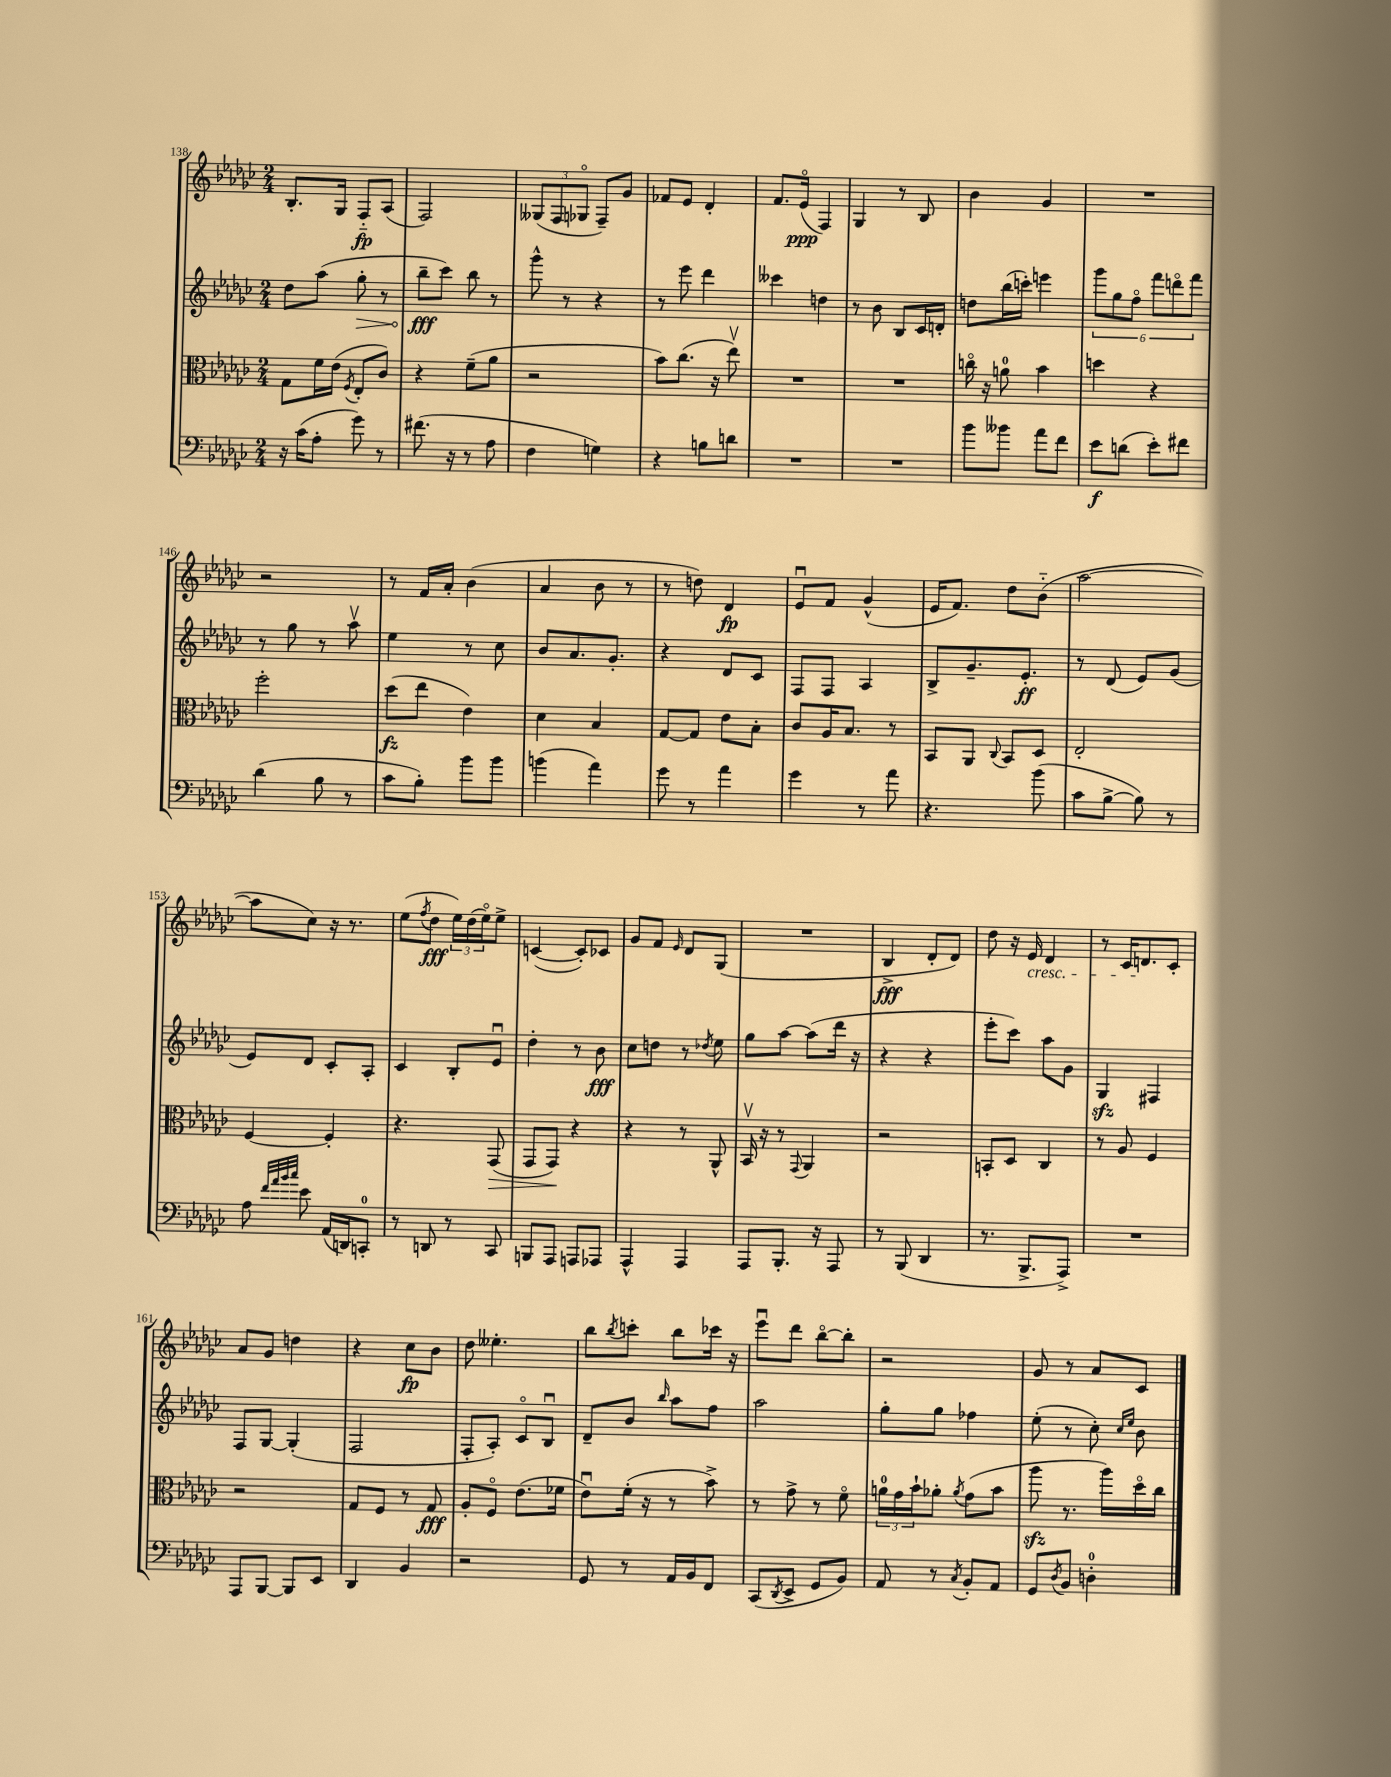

**kern	**kern	**kern	**kern
*staff4	*staff3	*staff2	*staff1
*clefF4	*clefC3	*clefG2	*clefG2
*k[b-e-a-d-g-c-]	*k[b-e-a-d-g-c-]	*k[b-e-a-d-g-c-]	*k[b-e-a-d-g-c-]
*M2/4	*M2/4	*M2/4	*M2/4
16r	8G-	8dd-	8.B-'
(16c-	.	.	.
8A-'	16f	(8aa-	.
.	(16e-	.	16G-
.	8qF	.	.
8g-)	8E-'	8gg-'	8F'~
8r	8c-)	8r	(8A-
=	=	=	=
(8.f#	4r	8bb-~	2F)
.	.	8ccc-)	.
16r	.	.	.
8r	(8f~	8bb-	.
8A-	8a-	8r	.
=	=	=	=
4F	2r	8ggg-^^	(12G--
.	.	.	12F
.	.	8r	.
.	.	.	12G-o
4G)	.	4r	8F~)
.	.	.	8g-
=	=	=	=
4r	8b-)	8r	8f-
.	(8.cc-	8eee-	8e-
8B	.	4ddd-	4d-'
.	16r	.	.
8d	8ee-v)	.	.
=	=	=	=
2r	2r	4ccc--	8.f
.	.	.	(16e-o
.	.	4dd	4F)
=	=	=	=
2r	2r	8r	4G-
.	.	8b-	.
.	.	8B-	8r
.	.	16c-	8B-
.	.	16d'	.
=	=	=	=
8b-	16cco	8dd	4b-
.	16r	.	.
8b--	8a	(16bb-	.
.	.	16ccc')	.
8a-	4b-	4eee	4g-
8f	.	.	.
=	=	=	=
8e-	4dd	12ggg-	2r
.	.	12gg-	.
(8d	.	.	.
.	.	12ffo	.
8e-')	4r	12fff	.
.	.	12dddo	.
8f#	.	.	.
.	.	12fff	.
=	=	=	=
(4d-	2ff'	8r	2r
.	.	8gg-	.
8B-	.	8r	.
8r	.	8aa-v	.
=	=	=	=
8c-	(8dd-	4ee-	8r
8B-')	8ee-	.	16f
.	.	.	16a-'
8b-	4e-)	8r	(4b-
8b-	.	8cc-	.
=	=	=	=
(4b	4d-	8b-	4a-
.	.	8.a-	.
4a-)	4B-	.	8b-
.	.	8.g-'	.
.	.	.	8r
=	=	=	=
8g-	[8G-	4r	8r
8r	8G-]	.	8dd)
4a-	8e-	8d-	4d-
.	8B-'	8c-	.
=	=	=	=
4g-	8c-	8F	8e-u
.	16A-	8F	8f
.	8.B-	.	.
8r	.	4A-	(4g-^^
8a-	8r	.	.
=	=	=	=
4.r	8BB-	8B-^	16e-
.	.	.	8.f)
.	8AA-	8.g-~	.
.	8qqC-	.	.
.	8BB-	.	8dd-
.	.	8.e-'	.
(8b-	8D-	.	(8b-'~
=	=	=	=
8c-	2E-'	8r	[2aa-
[8B-^	.	(8d-	.
8B-])	.	8e-)	.
8r	.	(8g-	.
=	=	=	=
8A-	[4F	8e-)	8aa-]
32qqf	.	.	.
32qqa-	.	.	.
32qqb-	.	.	.
32qqcc-	.	.	.
8e-	.	8d-	8cc-)
(16AA-	4F']	8c-'	16r
16DD)	.	.	8.r
8CC'	.	8A-'	.
=	=	=	=
8r	4.r	4c-	(8ee-
.	.	.	8qff
8DD	.	.	8dd-
8r	.	8B-'	24ee-)
.	.	.	(24dd-
.	.	.	24ee-o)
8CC-	(8GG-	8e-u	8ee-^
=	=	=	=
8BBB	8GG-	4dd-'	([4c
8AAA-	8GG-)	.	.
8AAA	4r	8r	8c'])
8AAA-	.	8b-	8c-
=	=	=	=
4AAA-^^	4r	8cc-	8g-
.	.	8dd	8f
.	.	.	16qqe-
4AAA-	8r	8r	8d-
.	.	8qdd-	.
.	8AA-^^	8ee-	(8G-
=	=	=	=
8AAA-	16BB-v	8gg-	2r
.	16r	.	.
8.BBB-'	8r	[8aa-	.
.	8qqGG-	.	.
.	4AA-	(8aa-]	.
16r	.	.	.
8AAA-	.	16ddd-	.
.	.	16r	.
=	=	=	=
8r	2r	4r	4B-^
(8BBB-	.	.	.
4DD-	.	4r	8d-'
.	.	.	8d-)
=	=	=	=
8.r	8BB'	8eee-'	8dd-
.	8D-	8ccc-)	16r
8.BBB-^	.	.	16e-
.	4C-	8aa-	4d-
8AAA-^)	.	8g-	.
=	=	=	=
2r	8r	4G-	8r
.	8A-	.	16c-
.	.	.	8.d
.	4F	4F#	.
.	.	.	8c-'
=	=	=	=
8AAA-	2r	8F	8a-
[8BBB-	.	[8G-	8g-
8BBB-]	.	(4G-']	4dd
8EE-	.	.	.
=	=	=	=
4DD-	8G-	2F	4r
.	8F	.	.
4BB-	8r	.	8cc-
.	8G-	.	8b-
=	=	=	=
2r	8A-'	8F'	8dd-
.	8Fo	8A-')	4.ee--'
.	(8.e-	8c-o	.
.	.	8B-u	.
.	16f-	.	.
=	=	=	=
8GG-	8e-u)	8d-~	8bb-
.	.	.	8qbb-
8r	(16f'	8b-	8ccc'
.	16r	.	.
.	.	16qqbb-	.
16AA-	8r	8aa-	8bb-
16BB-	.	.	.
8FF	8b-^)	8ff	16ccc-
.	.	.	16r
=	=	=	=
(8CC-	8r	2aa-	8eee-u
8qDD-	.	.	.
8EE-^	8g-^	.	8ddd-
8GG-	8r	.	[8bb-o
8BB-)	8fo	.	8bb-']
=	=	=	=
8AA-	24a	8gg-'	2r
.	24g-	.	.
.	24b-`	.	.
8r	8a-'	8gg-	.
8qC-	8qa-	.	.
8BB-'	(8g-	4ff-	.
8AA-	8b-	.	.
=	=	=	=
8GG-	8aa-	(8ee-'	8g-
8qD-	.	.	.
8BB-	8.r	8r	8r
4D'	.	8cc-')	8a-
.	16aa-)	.	.
.	.	16qqcc-	.
.	.	16qqee-	.
.	16dd-o	8b-	8c-
.	16cc-	.	.
==	==	==	==
*-	*-	*-	*-
